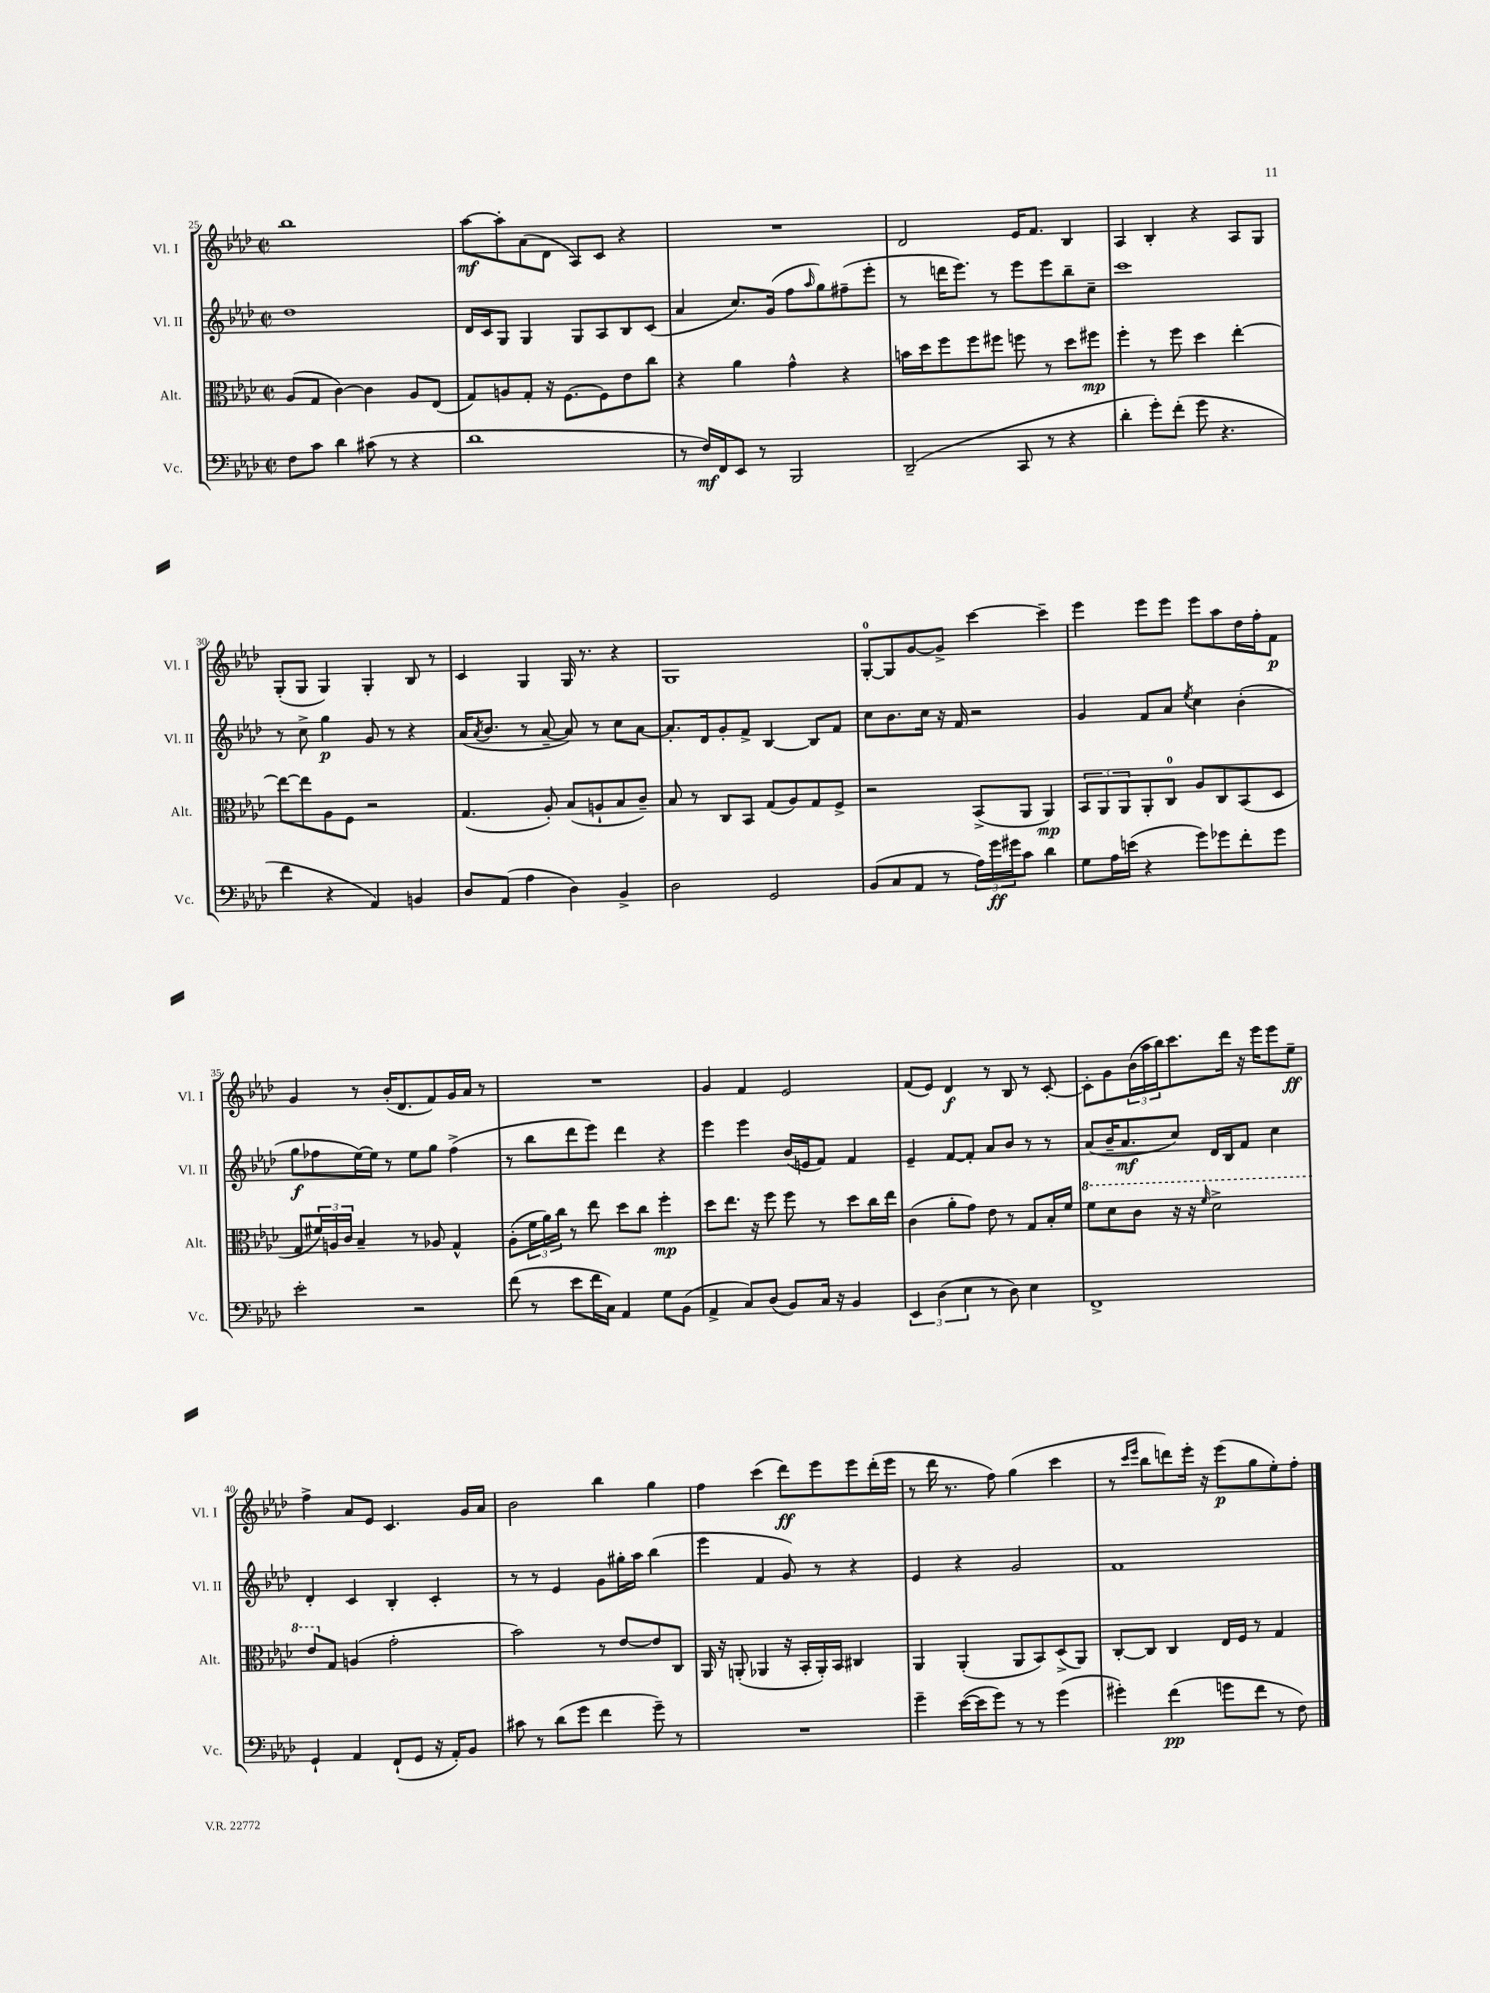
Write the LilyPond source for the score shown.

<<
\new StaffGroup <<
\new Staff = "s0" \with { instrumentName = "Vl. I" shortInstrumentName = "Vl. I" } {
    \clef treble \key aes \major \defaultTimeSignature \time 2/2
    bes''1 |
    aes''8~\mf aes''8-. aes'8( des'8 aes8) c'8 r4 |
    R1 |
    des'2 ees'16 f'8. bes4 |
    aes4 bes4-. r4 aes8 g8 |
    g8-.( g8 g4) g4-. bes8 r8 |
    c'4 g4 g16 r8. r4 |
    g1 |
    g8-0~-. g8 g'8~ g'8-> c'''4~ c'''4-- |
    ees'''4 ees'''8 ees'''8 ees'''8 aes''8 des''16 f''16-. f'8\p |
    g'4 r8 bes'16-.( des'8. f'8) g'16 aes'16 r8 |
    R1 |
    g'4 f'4 ees'2 |
    f'8( ees'8) des'4\f r8 bes8 r8 c'8~-. |
    c'8-. g'8 \tuplet 3/2 { bes'16( aes''16 bes''16) } c'''8. des'''16 r16 ees'''16 ees'''8 ees''8--\ff |
    f''4-> aes'8 ees'8 c'4. g'16 aes'16 |
    bes'2 bes''4 g''4 |
    f''4 c'''4( des'''8\ff) ees'''8 ees'''8 des'''16-.( ees'''16 |
    r8 des'''16 r8. f''8) g''4( c'''4 |
    r8 \grace { c'''16 ees'''16 } bes''8 d'''8) ees'''16-. r16 ees'''8\p( g''8 ees''8-.) f''8-. \bar "|." |
}
\new Staff = "s1" \with { instrumentName = "Vl. II" shortInstrumentName = "Vl. II" } {
    \clef treble \key aes \major \defaultTimeSignature \time 2/2
    des''1 |
    des'16 c'16 g8 g4 g8 aes8 bes8 c'8( |
    aes'4 c''8.) g'16( f''8 \grace { aes''16 } g''8) fis''8--( ees'''8-. |
    r8 d'''16 ees'''8.) r8 ees'''8 ees'''8 bes''8-- c''8-- |
    c'''1 |
    r8 c''8-> g''4\p g'8 r8 r4 |
    aes'16( \acciaccatura { aes'8 } bes'8. r8 aes'8~-- aes'8) r8 c''8 aes'8~ |
    aes'8.-. des'16 g'8-. f'8-> bes4~ bes8 f'8 |
    c''8 bes'8. c''16 r16 f'16 r2 |
    g'4 f'8 aes'8 \acciaccatura { ees''8 } c''4 bes'4-.( |
    g''8\f fes''8 ees''16~) ees''16 r8 ees''8 g''8 fes''4->( |
    r8 bes''8 des'''8 ees'''8) des'''4 r4 |
    ees'''4 ees'''4 bes'16( e'16 f'8) f'4 |
    ees'4-- f'8~ f'8-. aes'8 bes'8 r8 r8 |
    aes'8( bes'16-- aes'8.\mf c''8) des'16 bes16 f'8 c''4 |
    des'4-. c'4 bes4-. c'4-. |
    r8 r8 ees'4 g'8 gis''16-. aes''16 bes''4( |
    ees'''4 f'4 g'8) r8 r4 |
    ees'4 r4 g'2 |
    f'1 \bar "|." |
}
\new Staff = "s2" \with { instrumentName = "Alt." shortInstrumentName = "Alt." } {
    \clef alto \key aes \major \defaultTimeSignature \time 2/2
    aes8( g8 c'4~) c'4 aes8 ees8( |
    g8) a8 g8-. r16 f8.~ f8 ees'8 c''8 |
    r4 aes'4 g'4-^ r4 |
    b'16 des''16 f''8 f''8 fis''8 f''8 r8 des''8 fis''8\mp |
    f''4-. r8 f''8 des''4 ees''4~-. |
    ees''8~ ees''8 aes8 f8 r2 |
    g4.( aes8-.) bes8( a8-! bes8 c'8--) |
    bes8 r8 c8 bes,8 g8( aes8) g8 f8-> |
    r2 bes,8->( aes,8 aes,4\mp) |
    \tuplet 3/2 { bes,8 aes,8 aes,8 } aes,8-. c8-0 aes8 c8 bes,8( des8 |
    g8 \tuplet 3/2 { fis'16) a16 c'16 } bes4-- r8 aes8 g4-^ |
    aes8-.( \tuplet 3/2 { f'16 aes'16) c''16 } r8 ees''8 des''8 c''8 f''4-.\mp |
    des''8 ees''8. r16 f''8 f''8 r8 des''8 c''16 ees''16 |
    c'4( aes'8-. g'8) ees'8 r8 g8 bes16-. f'16 |
    \ottava #1 f''8 des''8 c''8 r16 r16 \grace { f''16 } des''2-> |
    ees''8 \ottava #0 g8 a4( g'2-. |
    bes'2) r8 ees'8~ ees'8 c8 |
    aes,16 r16 a,8-.( aes,4 r16 bes,16-. aes,16-.) bes,16 cis4 |
    aes,4 aes,4-.( aes,8 bes,8) des8->( aes,8) |
    c8~-. c8 c4 ees16 f16 r8 g4 \bar "|." |
}
\new Staff = "s3" \with { instrumentName = "Vc." shortInstrumentName = "Vc." } {
    \clef bass \key aes \major \defaultTimeSignature \time 2/2
    f8 c'8 des'4 cis'8( r8 r4 |
    des'1 |
    r8 f16\mf) f,16 ees,8 r8 bes,,2 |
    des,2--( c,8 r8 r4 |
    des'4-. g'8-.) f'8-.( g'8 r4. |
    f'4 r4 aes,4) b,4 |
    des8 aes,8( aes4 des4) bes,4-> |
    des2 g,2 |
    bes,8( c8 aes,8 r8 \tuplet 3/2 { aes16) g'16\ff gis'16 } c'8 des'4 |
    g8 aes16 e'16( r4 g'8) ges'8 f'8-. ges'8 |
    ees'2-. r2 |
    f'8( r8 ees'8 f'16 c16) aes,4 g8 bes,8( |
    aes,4-> c8) des8( bes,8) c16 r16 bes,4 |
    \tuplet 3/2 { ees,4 des4( ees4 } r8 des8) ees4 |
    f,1-> |
    g,4-! aes,4 f,8-!( g,8 r16 aes,16-.) bes,8 |
    cis'8 r8 des'8( g'8 f'4 g'8--) r8 |
    R1 |
    g'4-- ees'16~( ees'16 g'8) r8 r8 g'4( |
    gis'4-.) f'4\pp( g'8 f'8 r8 f8) \bar "|." |
}
>>
>>
\layout { \context { \Score currentBarNumber = #25 } }
